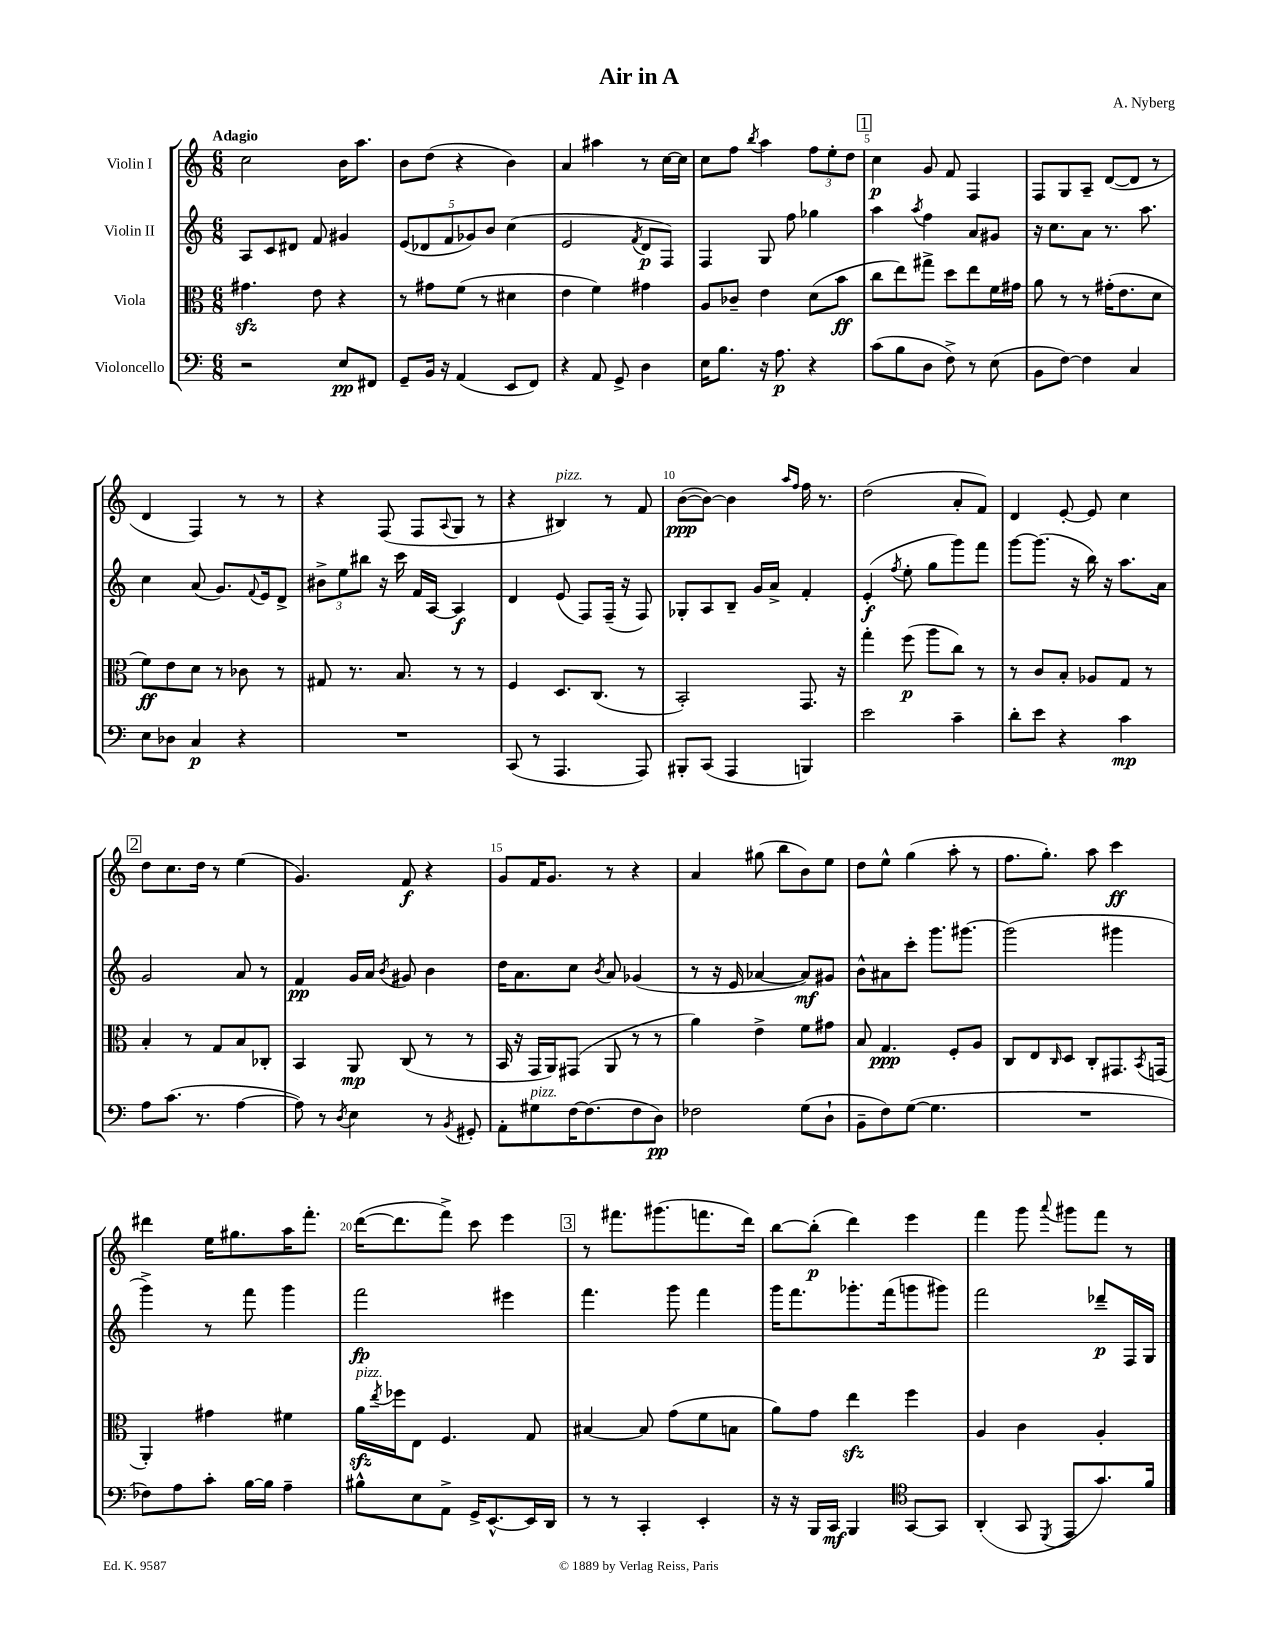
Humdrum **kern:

**kern	**dynam	**kern	**dynam	**kern	**dynam	**kern	**dynam
*part4	*part4	*part3	*part3	*part2	*part2	*part1	*part1
*staff4	*staff4	*staff3	*staff3	*staff2	*staff2	*staff1	*staff1
*I"Violoncello	*	*I"Viola	*	*I"Violin II	*	*I"Violin I	*
*clefF4	*	*clefC3	*	*clefG2	*	*clefG2	*
*k[]	*	*k[]	*	*k[]	*	*k[]	*
*M6/8	*	*M6/8	*	*M6/8	*	*M6/8	*
=1	=1	=1	=1	=1	=1	=1	=1
!	!	!	!	!	!	!LO:TX:a:B:t=Adagio	!
2r	.	4.g#Xzz\	.	8A/L	.	2cc\	.
.	.	.	.	8c/	.	.	.
.	.	.	.	8d#X/J	.	.	.
.	.	8e\	.	8f/	.	.	.
8E/L	pp	4r	.	4g#X/	.	16b\KL	.
.	.	.	.	.	.	8.aa\J	.
8FF#X/J	.	.	.	.	.	.	.
=2	=2	=2	=2	=2	=2	=2	=2
8GG~/L	.	8r	.	(10e/L	.	8b\L	.
.	.	.	.	10d-X/	.	.	.
16BB/Jk	.	8g#X\L	.	.	.	(8dd\J	.
16r	.	.	.	.	.	.	.
.	.	.	.	10f/	.	.	.
(4AA/	.	(8f\J	.	.	.	4r	.
.	.	.	.	10g-X/)	.	.	.
.	.	8r	.	.	.	.	.
.	.	.	.	10b/J	.	.	.
8EE/L	.	4d#X\	.	(4cc\	.	4b\)	.
8FF/J)	.	.	.	.	.	.	.
=3	=3	=3	=3	=3	=3	=3	=3
4r	.	4e\	.	2e/	.	4a/	.
8AA/	.	4f\)	.	.	.	4aa#X\	.
8GG^/	.	.	.	.	.	.	.
.	.	.	.	8qf/	.	.	.
4D\	.	4g#X\	.	8d/L	p	8r	.
.	.	.	.	8F/J)	.	[16cc\LL	.
.	.	.	.	.	.	16cc\JJ]	.
=4	=4	=4	=4	=4	=4	=4	=4
16E\KL	.	8A/L	.	4F/	.	8cc\L	.
8.B\J	.	.	.	.	.	.	.
.	.	8c-X~/J	.	.	.	8ff\J	.
.	.	.	.	.	.	8qbb/	.
16r	.	4e\	.	8G/	.	4aa\	.
8.A\	p	.	.	.	.	.	.
.	.	.	.	8ff\	.	.	.
4r	.	(8d\L	.	4gg-X\	.	12ff\L	.
.	.	.	.	.	.	12ee'\	.
.	.	8b\J	ff	.	.	.	.
.	.	.	.	.	.	12dd\J	.
!!LO:REH:place=s1:t=1
=5	=5	=5	=5	=5	=5	=5	=5
(8c\L	.	8cc\L	.	4aa\	.	4cc\	p
8B\	.	8ee\)	.	.	.	.	.
.	.	.	.	8qaa/	.	.	.
8D\J	.	8gg#X^\J	.	4ff\	.	8g/	.
8F^\)	.	8dd\L	.	.	.	8f/	.
8r	.	8ee\	.	8a/L	.	4F/	.
(8E\	.	16f\L	.	8g#X/J	.	.	.
.	.	16g#X\JJ	.	.	.	.	.
=6	=6	=6	=6	=6	=6	=6	=6
8BB\L	.	8a\	.	16r	.	8F/L	.
.	.	.	.	8.cc\L	.	.	.
[8F\J)	.	8r	.	.	.	8G/	.
4F\]	.	8r	.	8a\J	.	8A~/J	.
.	.	(16g#X'\KL	.	8.r	.	([8d/L	.
.	.	8.e\	.	.	.	.	.
4C/	.	.	.	.	.	8d/J]	.
.	.	.	.	8.aa\	.	.	.
.	.	8d\J	.	.	.	8r	.
!!LO:LB:g=z
=7	=7	=7	=7	=7	=7	=7	=7
8E\L	.	8f\L)	ff	4cc\	.	4d/	.
8D-X\J	.	8e\	.	.	.	.	.
4C/	p	8d\J	.	(8a/	.	4F/)	.
.	.	8r	.	8.g/L)	.	.	.
4r	.	8c-X\	.	.	.	8r	.
.	.	.	.	8qqf/	.	.	.
.	.	.	.	16e/k	.	.	.
.	.	8r	.	8d^/J	.	8r	.
=8	=8	=8	=8	=8	=8	=8	=8
2.r	.	8G#X/	.	12b#X^\L	.	4r	.
.	.	.	.	12ee\	.	.	.
.	.	8.r	.	.	.	.	.
.	.	.	.	12bb#X\J	.	.	.
.	.	.	.	16r	.	(8F/	.
.	.	8.B/	.	16ccc\	.	.	.
.	.	.	.	16f/LL	.	8F/L	.
.	.	.	.	[16A/JJ	.	.	.
.	.	.	.	.	.	8qqA/	.
.	.	8r	.	4A/]	f	8G/J	.
.	.	8r	.	.	.	8r	.
=9	=9	=9	=9	=9	=9	=9	=9
(8CC/	.	4F/	.	4d/	.	4r	.
8r	.	.	.	.	.	.	.
!	!	!	!	!	!	!LO:TX:a:i:t=pizz.	!
4.AAA/	.	8.D/L	.	(8e/	.	4B#X/)	.
.	.	.	.	8F/L)	.	.	.
.	.	(8.C/J	.	.	.	.	.
.	.	.	.	(16F~/Jk	.	8r	.
.	.	.	.	16r	.	.	.
8AAA/)	.	8r	.	8F/)	.	8f/	.
=10	=10	=10	=10	=10	=10	=10	=10
8BBB#X'/L	.	2BB'/)	.	8G-X'/L	.	([8b\L	ppp
(8CC/J	.	.	.	8A/	.	8b\J_)	.
4AAA/	.	.	.	8B~/J	.	4b\]	.
.	.	.	.	16g/LL	.	.	.
.	.	.	.	16a^/JJ	.	.	.
.	.	.	.	.	.	16qqaa/LL	.
.	.	.	.	.	.	16qqff/JJ	.
4BBBn/)	.	8.GG/	.	4f'/	.	16ff\	.
.	.	.	.	.	.	8.r	.
.	.	16r	.	.	.	.	.
=11	=11	=11	=11	=11	=11	=11	=11
2e\	.	4gg'\	.	(4e'/	f	(2dd\	.
.	.	.	.	8qff/	.	.	.
.	.	(8ff\	p	8ee'\	.	.	.
.	.	8aa\L	.	8gg\L	.	.	.
4c~\	.	8cc\J)	.	8ggg\)	.	8a'/L	.
.	.	8r	.	8fff\J	.	8f/J)	.
=12	=12	=12	=12	=12	=12	=12	=12
8d'\L	.	8r	.	[8ggg\L	.	4d/	.
8e\J	.	8c/L	.	(8.ggg\J]	.	.	.
4r	.	8B'/J	.	.	.	[8e'/	.
.	.	.	.	16r	.	.	.
.	.	8A-X/L	.	16bb\)	.	8e/]	.
.	.	.	.	16r	.	.	.
4c\	mp	8G/J	.	8.aa\L	.	4cc\	.
.	.	8r	.	.	.	.	.
.	.	.	.	16a\Jk	.	.	.
!!LO:LB:g=z
!!LO:REH:place=s1:t=2
=13	=13	=13	=13	=13	=13	=13	=13
8A\L	.	4B'/	.	2g/	.	8dd\L	.
(8.c\J	.	.	.	.	.	8.cc\	.
.	.	8r	.	.	.	.	.
8.r	.	.	.	.	.	16dd\Jk	.
.	.	8G/L	.	.	.	8r	.
[4A\	.	8B/	.	8a/	.	(4ee\	.
.	.	8C-X'/J	.	8r	.	.	.
=14	=14	=14	=14	=14	=14	=14	=14
8A\])	.	4BB/	.	4f/	pp	4.g/)	.
8r	.	.	.	.	.	.	.
8qD/	.	.	.	.	.	.	.
4E\	.	8AA/	mp	16g/LL	.	.	.
.	.	.	.	16a/JJ	.	.	.
.	.	.	.	8qb/	.	.	.
.	.	(8C/	.	8g#X/	.	8f/	f
8r	.	8r	.	4b\	.	4r	.
8qBB/	.	.	.	.	.	.	.
8GG#X'/	.	8r	.	.	.	.	.
=15	=15	=15	=15	=15	=15	=15	=15
8AA'\L	.	16BB/	.	16dd\KL	.	8g/L	.
.	.	16r	.	8.a\	.	.	.
!LO:TX:a:i:t=pizz.	!	!	!	!	!	!	!
8G#X\	.	16GG/LL	.	.	.	16f/K	.
.	.	16AA/J)	.	.	.	8.g/J	.
[16F\K	.	(8GG#X/J	.	8cc\J	.	.	.
(8.F\]	.	.	.	.	.	.	.
.	.	.	.	8qb/	.	.	.
.	.	8AA/	.	8a/	.	8r	.
8F\	.	8r	.	(4g-X/	.	4r	.
8D\J)	pp	8r	.	.	.	.	.
=16	=16	=16	=16	=16	=16	=16	=16
2F-X\	.	4a\)	.	8r	.	4a/	.
.	.	.	.	16r	.	.	.
.	.	.	.	16e/	.	.	.
.	.	4e^\	.	[4a-X/	.	(8gg#X\	.
.	.	.	.	.	.	8bb\L	.
(8G\L	.	8f\L	.	8a-/L])	mf	8b\)	.
8D`\J	.	8g#X\J	.	8g#X/J	.	8ee\J	.
=17	=17	=17	=17	=17	=17	=17	=17
8BB~\L	.	8B/	.	8b^^\L	.	8dd\L	.
8F\)	.	4.G/	ppp	8a#X\	.	8ee^^\J	.
([8G\J	.	.	.	8ccc'\J	.	(4gg\	.
4.G\]	.	.	.	8.ggg\L	.	.	.
.	.	8F'/L	.	.	.	8aa'\	.
.	.	.	.	[8.ggg#X\J	.	.	.
.	.	8A/J	.	.	.	8r	.
=18	=18	=18	=18	=18	=18	=18	=18
2.r	.	8C/L	.	(2ggg#\]	.	8.ff\L	.
.	.	8E/	.	.	.	.	.
.	.	.	.	.	.	8.gg'\J)	.
.	.	16qqC/	.	.	.	.	.
.	.	8D/J	.	.	.	.	.
.	.	8C'/L	.	.	.	8aa\	.
.	.	8.GG#X/	.	4ggg#X\	.	4ccc\	ff
.	.	8qBB/	.	.	.	.	.
.	.	(16GGn/Jk	.	.	.	.	.
!!LO:LB:g=z
=19	=19	=19	=19	=19	=19	=19	=19
8F-X\L)	.	4AA'/)	.	4ggg^\)	.	4ddd#X\	.
8A\	.	.	.	.	.	.	.
8c'\J	.	4g#X\	.	8r	.	16ee\KL	.
.	.	.	.	.	.	8.gg#X\	.
[16B\LL	.	.	.	8fff\	.	.	.
16B\JJ]	.	.	.	.	.	.	.
4A~\	.	4f#X\	.	4ggg\	.	16aa\K	.
.	.	.	.	.	.	8.fff'\J	.
=20	=20	=20	=20	=20	=20	=20	=20
!	!	!LO:TX:a:i:t=pizz.	!	!	!	!	!
8B#X^^\L	.	16azz\LL	.	2fff\	fp	([16ddd\KL	.
.	.	8qee/	.	.	.	.	.
.	.	16ff-X\J	.	.	.	8.ddd\]	.
8E\	.	8E\J	.	.	.	.	.
8AA^\J	.	4.F/	.	.	.	8fff^\J)	.
16GG^/KL	.	.	.	.	.	8ccc\	.
[8.EE^^/	.	.	.	.	.	.	.
.	.	.	.	4eee#X\	.	4eee\	.
16EE/L]	.	8G/	.	.	.	.	.
16DD/JJ	.	.	.	.	.	.	.
!!LO:REH:place=s1:t=3
=21	=21	=21	=21	=21	=21	=21	=21
8r	.	[4B#X/	.	4.fff\	.	8r	.
8r	.	.	.	.	.	8.fff#X\L	.
4CC'/	.	8B#/]	.	.	.	.	.
.	.	.	.	.	.	(8.ggg#X\	.
.	.	(8g\L	.	8ggg\	.	.	.
4EE'/	.	8f\	.	4fff\	.	8.fffn\	.
.	.	8Bn\J	.	.	.	.	.
.	.	.	.	.	.	16ddd\Jk)	.
=22	=22	=22	=22	=22	=22	=22	=22
16r	.	8a\L)	.	16ggg\KL	.	[8bb\L	.
16r	.	.	.	8.fff\	.	.	.
16BBB/LL	.	8g\J	.	.	.	(8bb'\J]	p
16CC/JJ	mf	.	.	.	.	.	.
4BBB/	.	4eezz\	.	8.ggg-X'\	.	4ddd\)	.
.	.	.	.	(16fff\k	.	.	.
*clefC4	*	*	*	*	*	*	*
[8GG/L	.	4ff\	.	8gggn\	.	4eee\	.
8GG/J]	.	.	.	8ggg#X\J)	.	.	.
=23	=23	=23	=23	=23	=23	=23	=23
(4AA'/	.	4A/	.	2fff\	.	4fff\	.
8GG/	.	4c\	.	.	.	8ggg\	.
8qDD/	.	.	.	.	.	8qqaaa/	.
8EE/L	.	.	.	.	.	8ggg#X\L	.
8.g/)	.	4A'/	.	8ddd-X~/L	p	8fff\J	.
.	.	.	.	16F/L	.	8r	.
16f/Jk	.	.	.	16G/JJ	.	.	.
==	==	==	==	==	==	==	==
*-	*-	*-	*-	*-	*-	*-	*-
